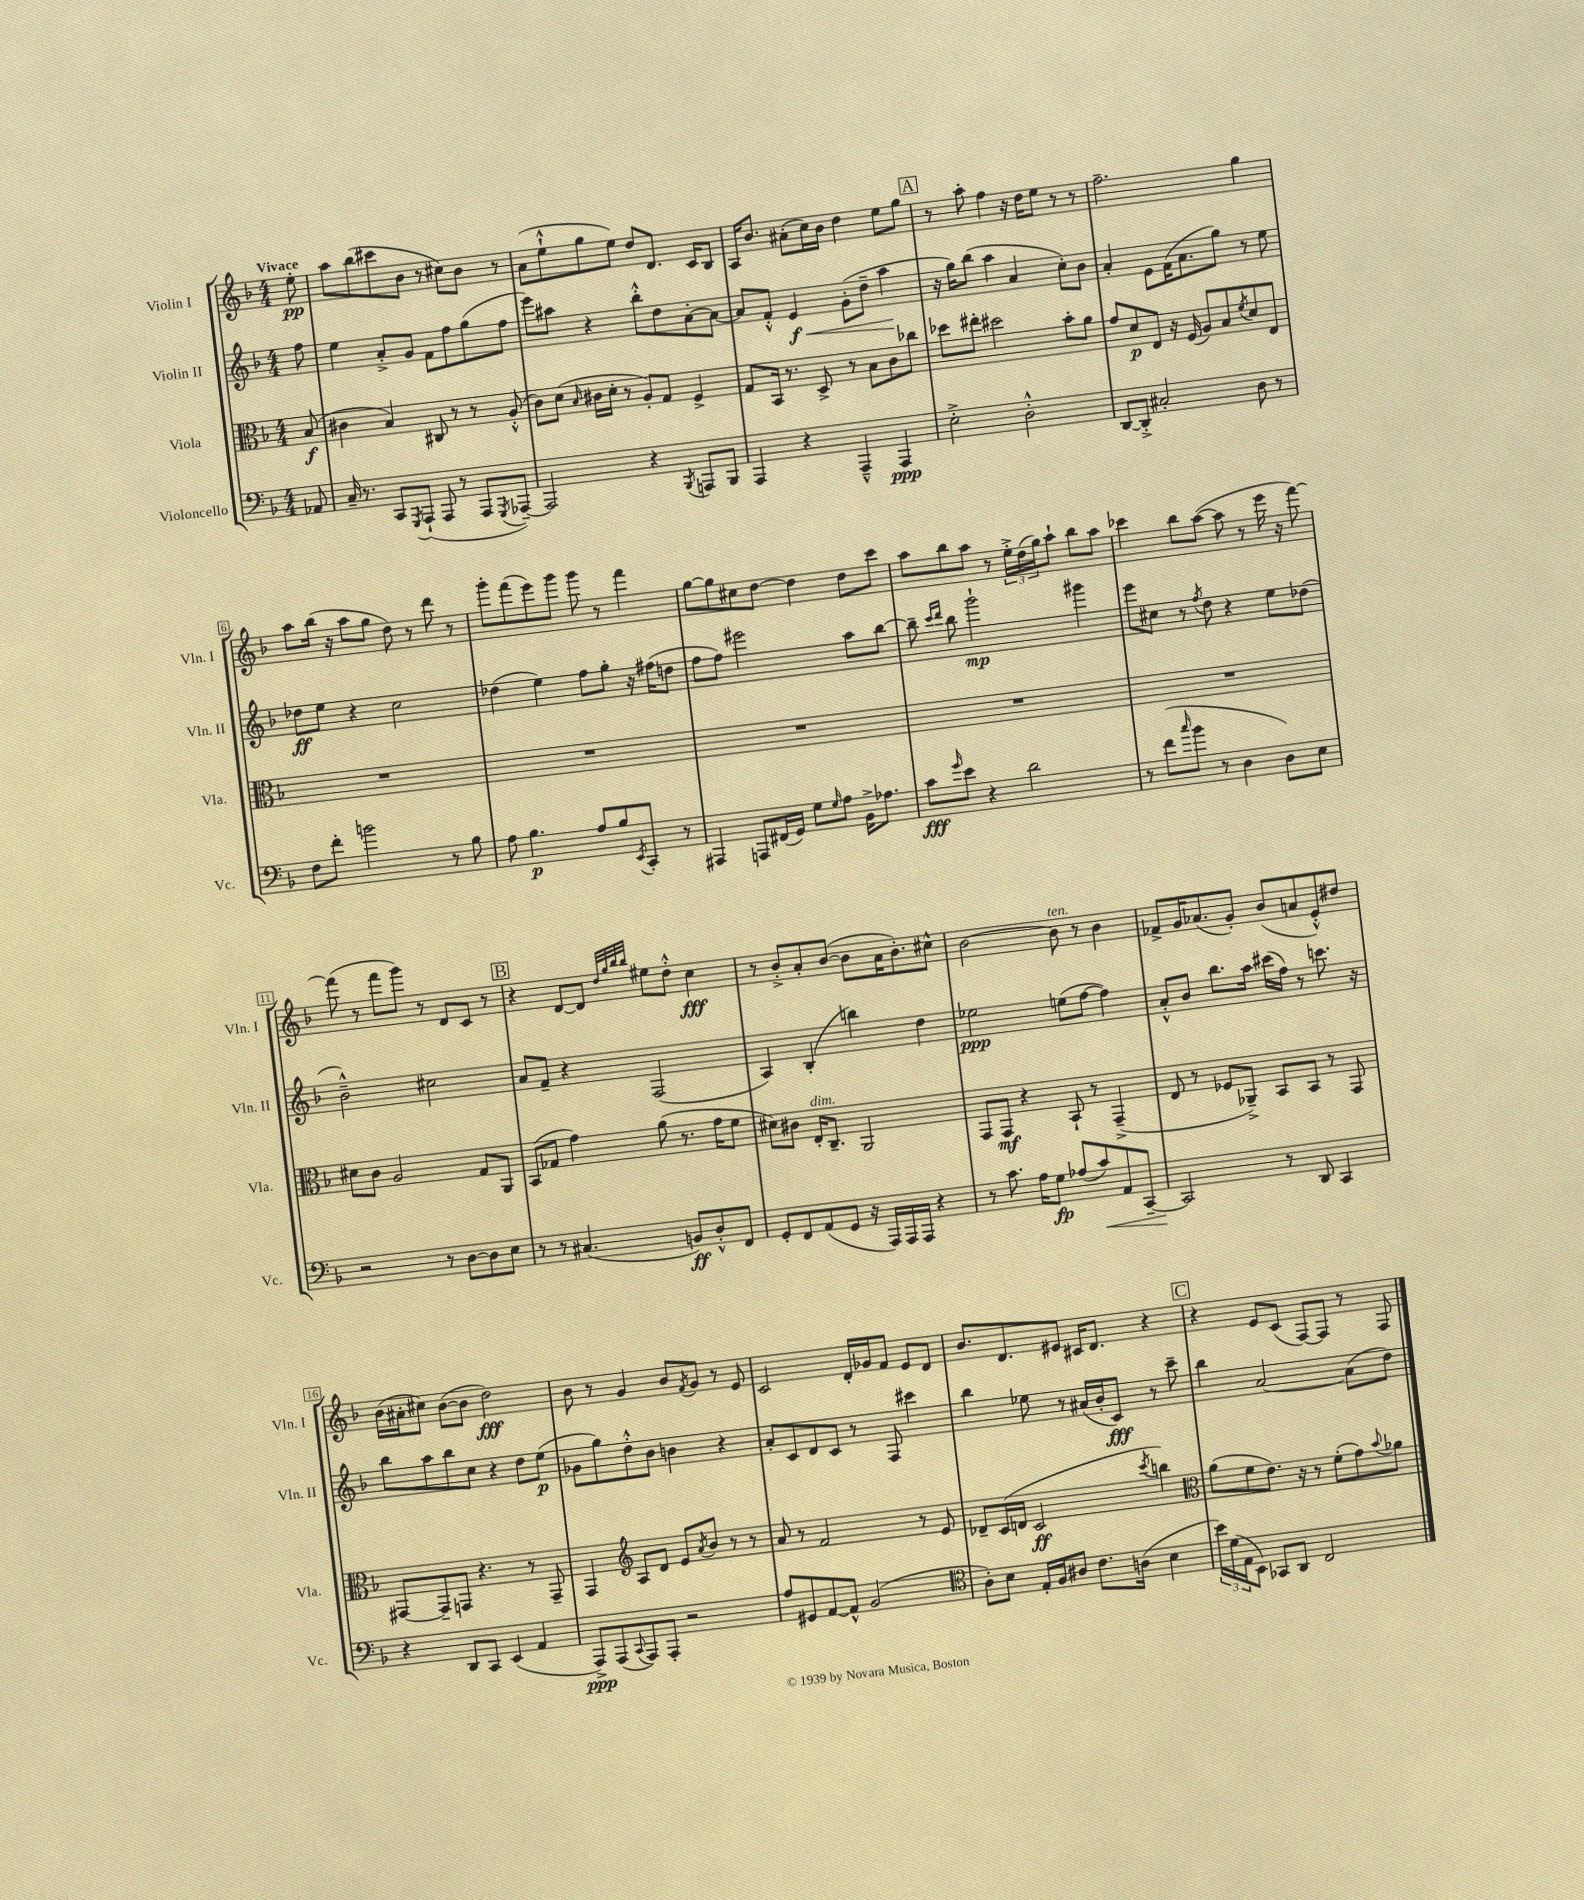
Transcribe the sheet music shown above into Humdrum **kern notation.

**kern	**dynam	**kern	**dynam	**kern	**dynam	**kern	**dynam
*part4	*part4	*part3	*part3	*part2	*part2	*part1	*part1
*staff4	*staff4	*staff3	*staff3	*staff2	*staff2	*staff1	*staff1
*I"Violoncello	*	*I"Viola	*	*I"Violin II	*	*I"Violin I	*
*I'Vc.	*	*I'Vla.	*	*I'Vln. II	*	*I'Vln. I	*
*clefF4	*	*clefC3	*	*clefG2	*	*clefG2	*
*k[b-]	*	*k[b-]	*	*k[b-]	*	*k[b-]	*
*M4/4	*	*M4/4	*	*M4/4	*	*M4/4	*
=	=	=	=	=	=	=	=
!	!	!	!	!	!	!LO:TX:a:B:t=Vivace	!
8AA-X/	.	(8B-/	f	8ff\	.	8ee'\	pp
=1	=1	=1	=1	=1	=1	=1	=1
16C~/	.	4c#X\	.	4ee\	.	8aa\L	.
8.r	.	.	.	.	.	.	.
.	.	.	.	.	.	(8bb-\	.
8CC/L	.	4B-/)	.	8a'^/L	.	8ccc#X\	.
8qGGG/	.	.	.	.	.	.	.
(8AAA`/J	.	.	.	8g/J	.	8b-\J	.
8AAA/	.	8C#X/	.	8f\L	.	8r	.
8r	.	8r	.	8ff\	.	8cc#X\L)	.
8AAA/L	.	8r	.	(8gg\	.	8b-\J	.
8qGGG/	.	.	.	.	.	.	.
[8AAA-X~/J)	.	(8A'^^/	.	8ff\J	.	8r	.
=2	=2	=2	=2	=2	=2	=2	=2
2AAA-/]	.	8c\L)	.	8eee\L)	.	(8a\L	.
.	.	(8d\J	.	8aa#X\J	.	8ee`^^\	.
.	.	16qqB-/	.	.	.	.	.
.	.	16c#X\LL	.	4r	.	8gg\	.
.	.	16d'\JJ	.	.	.	.	.
.	.	8r	.	.	.	8ee\J)	.
4r	.	8A'/L)	.	8bb-'^^\L	.	8dd/L	.
.	.	8G/J	.	8dd\	.	8.d/J	.
8qBBB-/	.	.	.	.	.	.	.
8AAAn/L	.	4F^/	.	[8a'\	.	.	.
.	.	.	.	.	.	16c/KL	.
8BBB-/J	.	.	.	8a\J_	.	8B-/J	.
=3	=3	=3	=3	=3	=3	=3	=3
4AAA/	.	8G/L	.	8a/L]	.	16A/KL	.
.	.	.	.	.	.	8.b-/J	.
.	.	16BB-/Jk	.	8f'^^/J	.	.	.
.	.	8.r	.	.	.	.	.
!	!	!	!	!	!LO:HP:b	!	!
4r	.	.	.	4e/	< f	(8a#X'\L	.
.	.	8D^/	.	.	.	16cc\L)	.
.	.	.	.	.	.	16b-\JJ	.
4AAA~^^/	.	8r	.	(8g'\L	.	4dd\	.
.	.	8B-\L	.	8dd~\J	.	.	.
4AAA/	ppp	8c\	.	4aa\	.	8ee\L	.
.	.	8cc-X\J	.	.	.	8gg\J	.
.	.	.	.	.	[	.	.
!!LO:REH:place=s1:t=A
=4	=4	=4	=4	=4	=4	=4	=4
2E'^\	.	8dd-X\L	.	16r	.	8r	.
.	.	.	.	16gg\KL)	.	.	.
.	.	8ee#X'\J	.	(8bb-\J	.	8aa'\	.
.	.	2dd#X\	.	4aa\	.	4ff\	.
2D'^^\	.	.	.	4a/	.	16r	.
.	.	.	.	.	.	16dd\KL	.
.	.	.	.	.	.	8ee\J	.
.	.	8b-'\L	.	8cc'\L)	.	8r	.
.	.	8a\J	.	8b-\J	.	8r	.
=5	=5	=5	=5	=5	=5	=5	=5
[8DD/L	.	8g/L	.	4a'/	.	2.ff~\	.
8DD'^/J]	.	8d/	p	.	.	.	.
2C#X'/	.	8E/J	.	8e\L	.	.	.
.	.	16r	.	(16f\K	.	.	.
.	.	(16F/	.	8.a\	.	.	.
.	.	8A/L)	.	.	.	.	.
.	.	8B-/	.	8gg\J)	.	.	.
.	.	8qf/	.	.	.	.	.
8D\	.	8d/	.	8r	.	4gg\	.
8r	.	8E/J	.	8ee\	.	.	.
!!LO:LB:g=z
=6	=6	=6	=6	=6	=6	=6	=6
8F\L	.	1r	.	8dd-X\L	ff	8aa\L	.
8f'\J	.	.	.	8ee\J	.	(16bb-\Jk	.
.	.	.	.	.	.	16r	.
2bn\	.	.	.	4r	.	8aa\L	.
.	.	.	.	.	.	8gg\J	.
.	.	.	.	2cc\	.	8dd\)	.
.	.	.	.	.	.	8r	.
8r	.	.	.	.	.	8ddd\	.
8B-\	.	.	.	.	.	8r	.
=7	=7	=7	=7	=7	=7	=7	=7
8A\	.	1r	.	(4dd-X\	.	8ggg'\L	.
4.B-\	p	.	.	.	.	(8fff\	.
.	.	.	.	4ee\)	.	8eee\)	.
.	.	.	.	.	.	8ggg\J	.
8A/L	.	.	.	8ff\L	.	8ggg\	.
8B-/	.	.	.	8gg'\J	.	8r	.
8qEE/	.	.	.	.	.	.	.
8CC'/J	.	.	.	16r	.	4fff\	.
.	.	.	.	(16ff#X\KL	.	.	.
8r	.	.	.	8ddn\J	.	.	.
=8	=8	=8	=8	=8	=8	=8	=8
4AAA#X/	.	1r	.	8ff\L	.	[8gg\L	.
.	.	.	.	8ff\J)	.	8gg\]	.
8AAAn/L	.	.	.	2eee#X\	.	8cc#X\	.
(16FF#X/L	.	.	.	.	.	[8dd\J	.
16GG/JJ)	.	.	.	.	.	.	.
8G\L	.	.	.	.	.	4dd\]	.
16qqG/	.	.	.	.	.	.	.
8A\J	.	.	.	.	.	.	.
16BB-^\KL	.	.	.	8aa\L	.	8dd\L	.
8.A-X\J	.	.	.	.	.	.	.
.	.	.	.	[8bb-\J	.	8ccc\J	.
=9	=9	=9	=9	=9	=9	=9	=9
8c\L	fff	1r	.	8bb-~\]	.	8aa\L	.
.	.	.	.	16qqccc/LL	.	.	.
16qqg/	.	.	.	16qqddd/JJ	.	.	.
8e\J	.	.	.	8bb-\	.	8bb-\	.
4r	.	.	.	2ggg`\	mp	8aa\J	.
.	.	.	.	.	.	8r	.
2d\	.	.	.	.	.	24ee'^\LL	.
.	.	.	.	.	.	(24dd\	.
.	.	.	.	.	.	24gg\J)	.
.	.	.	.	.	.	8aa`\J	.
.	.	.	.	4ggg#X\	.	8bb-\L	.
.	.	.	.	.	.	8aa\J	.
=10	=10	=10	=10	=10	=10	=10	=10
8r	.	1r	.	8eee\L	.	4ccc-X\	.
(8f\L	.	.	.	8cc#X\J	.	.	.
16qqcc/	.	.	.	.	.	.	.
8b-\J	.	.	.	8r	.	8bb-\L	.
.	.	.	.	8qff/	.	.	.
8r	.	.	.	8dd\	.	([8aa\J	.
4D\	.	.	.	4r	.	8aa\]	.
.	.	.	.	.	.	8r	.
8D\L)	.	.	.	8ee\L	.	16eee\	.
.	.	.	.	.	.	16r	.
8E\J	.	.	.	(8dd-X\J	.	[8fff\)	.
!!LO:LB:g=z
=11	=11	=11	=11	=11	=11	=11	=11
2r	.	8d#X\L	.	2b-~^^\)	.	(8fff\]	.
.	.	8c\J	.	.	.	8r	.
.	.	2A/	.	.	.	8fff\L	.
.	.	.	.	.	.	8ggg\J)	.
8r	.	.	.	2cc#X\	.	8r	.
[8D\L	.	.	.	.	.	8d/L	.
8D\]	.	8G/L	.	.	.	8c/J	.
8E\J	.	8AA/J	.	.	.	8r	.
!!LO:REH:place=s1:t=B
=12	=12	=12	=12	=12	=12	=12	=12
8r	.	(8BB-/L	.	8a/L	.	4r	.
8r	.	8G-X/J	.	8f~/J	.	.	.
(4.C#X/	.	4g\)	.	4r	.	[8d/L	.
.	.	.	.	.	.	8d/J]	.
.	.	.	.	.	.	32qqdd/LLL	.
.	.	.	.	.	.	32qqgg/	.
.	.	.	.	.	.	32qqbb-/	.
.	.	.	.	.	.	32qqbb-/JJJ	.
.	.	(8a\	.	(2F/	.	8ee#X\L	.
8BBn/L)	ff	8.r	.	.	.	8dd'^^\J	.
8D'^^/	.	.	.	.	.	4cc\	fff
.	.	16g\KL	.	.	.	.	.
8FF/J	.	8f\J	.	.	.	.	.
=13	=13	=13	=13	=13	=13	=13	=13
8GG'/L	.	8d#X\L)	.	4A/)	.	8r	.
8FF/	.	8c#X\J	.	.	.	8b-'^/L	.
!	!	!LO:TX:a:i:t=dim.	!	!	!	!	!
(8AA/	.	16E'/KL	.	(4B-'/	.	8a'/	.
.	.	8.C~/J	.	.	.	.	.
8GG/J	.	.	.	.	.	([8b-/J	.
16r	.	2AA/	.	4bbn\)	.	8b-\L]	.
16AAA/LL)	.	.	.	.	.	.	.
16AAA/	.	.	.	.	.	16a\K	.
16AAA/JJ	.	.	.	.	.	8.b-'\)	.
4r	.	.	.	4dd\	.	.	.
.	.	.	.	.	.	8cc#X^^\J	.
=14	=14	=14	=14	=14	=14	=14	=14
8r	.	8GG/L	.	2ee-X\	ppp	[2b-\	.
8.c\	.	8GG/J	mf	.	.	.	.
.	.	4r	.	.	.	.	.
16A\KL	.	.	.	.	.	.	.
8G\J	fp	.	.	.	.	.	.
!	!	!	!	!	!	!LO:TX:a:i:t=ten.	!
(8A-X/L	.	8BB-`/	.	(8een\L	.	8b-\]	.
!	!LO:HP:b	!	!	!	!	!	!
8c/)	<	8r	.	[8ff\J	.	8r	.
8AA/	.	(4GG~^/	.	4ff\])	.	4b-\	.
[8CC~/J	.	.	.	.	.	.	.
=15	=15	=15	=15	=15	=15	=15	=15
2CC/]	.	8E/	.	8a'^^/L	.	8f-X^/L	.
.	.	8r	.	8b-/J	.	16g/K	.
.	.	.	.	.	.	(8.a-X/	.
.	.	8F-X/L	.	8.bb-\L	.	.	.
.	.	8AA-X~^/J)	.	.	.	8g'/J)	.
.	.	.	.	16aa\Jk	.	.	.
8r	[	8BB-/L	.	(16ccc#X\LL	.	(8b-/L	.
.	.	.	.	16ff\JJ)	.	.	.
8DD/	.	8BB-/J	.	8r	.	8an/	.
4CC/	.	8r	.	8.cccn\	.	8e'^^/)	.
.	.	8GG/	.	.	.	8dd#X/J	.
.	.	.	.	16r	.	.	.
!!LO:LB:g=z
=16	=16	=16	=16	=16	=16	=16	=16
4r	.	[8GG#X/L	.	8bb-\L	.	(16b-\LL	.
.	.	.	.	.	.	16a#X'\J	.
.	.	8GG#~/]	.	8aa\	.	8cc#X\J)	.
8DD/L	.	8GGn/J	.	8bb-\	.	([8b-\L	.
8CC/J	.	4.r	.	8cc\J	.	8b-\J]	.
(4EE/	.	.	.	4r	.	2dd\)	fff
4AA/	.	8r	.	8dd\L	.	.	.
.	.	8GG~/	.	(8ee\J	p	.	.
=17	=17	=17	=17	=17	=17	=17	=17
8AAA^/L)	ppp	4GG/	.	8g-X\L	.	8b-\	.
(8AAA/	.	.	.	8gg\)	.	8r	.
8qqCC/	.	.	.	.	.	.	.
*	*	*clefG2	*	*	*	*	*
8AAA/)	.	8A/L	.	8dd'^^\	.	4g/	.
8AAA'/J	.	8d/J	.	8b-\J	.	.	.
2r	.	8e/L	.	4bn\	.	8b-/L	.
.	.	8qa/	.	.	.	8qf/	.
.	.	8b-/J	.	.	.	8g/J	.
.	.	8r	.	4r	.	8r	.
.	.	8r	.	.	.	8e/	.
=18	=18	=18	=18	=18	=18	=18	=18
8A/L	.	8a/	.	8a'/L	.	2c/	.
8GG#X/	.	8r	.	8c/	.	.	.
[8AA/	.	2f/	.	8d/	.	.	.
8AA^^/J]	.	.	.	8c/J	.	.	.
(2BB-/	.	.	.	8r	.	16d'/LL	.
.	.	.	.	.	.	16g-X/J	.
.	.	.	.	8F/	.	8f/J	.
.	.	8r	.	4ccc#X\	.	8e/L	.
.	.	8e/	.	.	.	8d/J	.
=19	=19	=19	=19	=19	=19	=19	=19
*clefC4	*	*	*	*	*	*	*
8A'\L)	.	8d-X~/L	.	4bb-\	.	8.b-/L	.
8B-\J	.	(16c/L	.	.	.	.	.
.	.	16dn/JJ	.	.	.	8.d/	.
16E'/LL	.	2c/	ff	8ee-X\	.	.	.
16F/J	.	.	.	.	.	.	.
8A#X/J	.	.	.	8r	.	8e#X/J	.
8.c\L	.	.	.	(16a#X/LL	.	16c#X/KL	.
.	.	.	.	16b-'/J	.	8.d/J	.
.	.	.	.	8c/J)	fff	.	.
(16An\Jk	.	.	.	.	.	.	.
.	.	8qccc/	.	.	.	.	.
4B-\	.	4bbn\)	.	8r	.	4r	.
.	.	.	.	8ccc~\	.	.	.
!!LO:REH:place=s1:t=C
=20	=20	=20	=20	=20	=20	=20	=20
*	*	*clefC3	*	*	*	*	*
24b-\LL)	.	(8a\L	.	4bb-\	.	4r	.
(24d\	.	.	.	.	.	.	.
24E\J	.	.	.	.	.	.	.
8BB-\J)	.	8f\	.	.	.	.	.
8GG-X/L	.	8.e\J)	.	[2a/	.	8e/L	.
8AA/J	.	.	.	.	.	(8c/J	.
.	.	16r	.	.	.	.	.
2C/	.	8r	.	.	.	[8F/L)	.
.	.	(8f'\L	.	.	.	8F/J]	.
.	.	8g\)	.	(8a\L]	.	8r	.
.	.	8qqb-/	.	.	.	.	.
.	.	8a-X\J	.	8dd\J)	.	8F/	.
==	==	==	==	==	==	==	==
*-	*-	*-	*-	*-	*-	*-	*-
